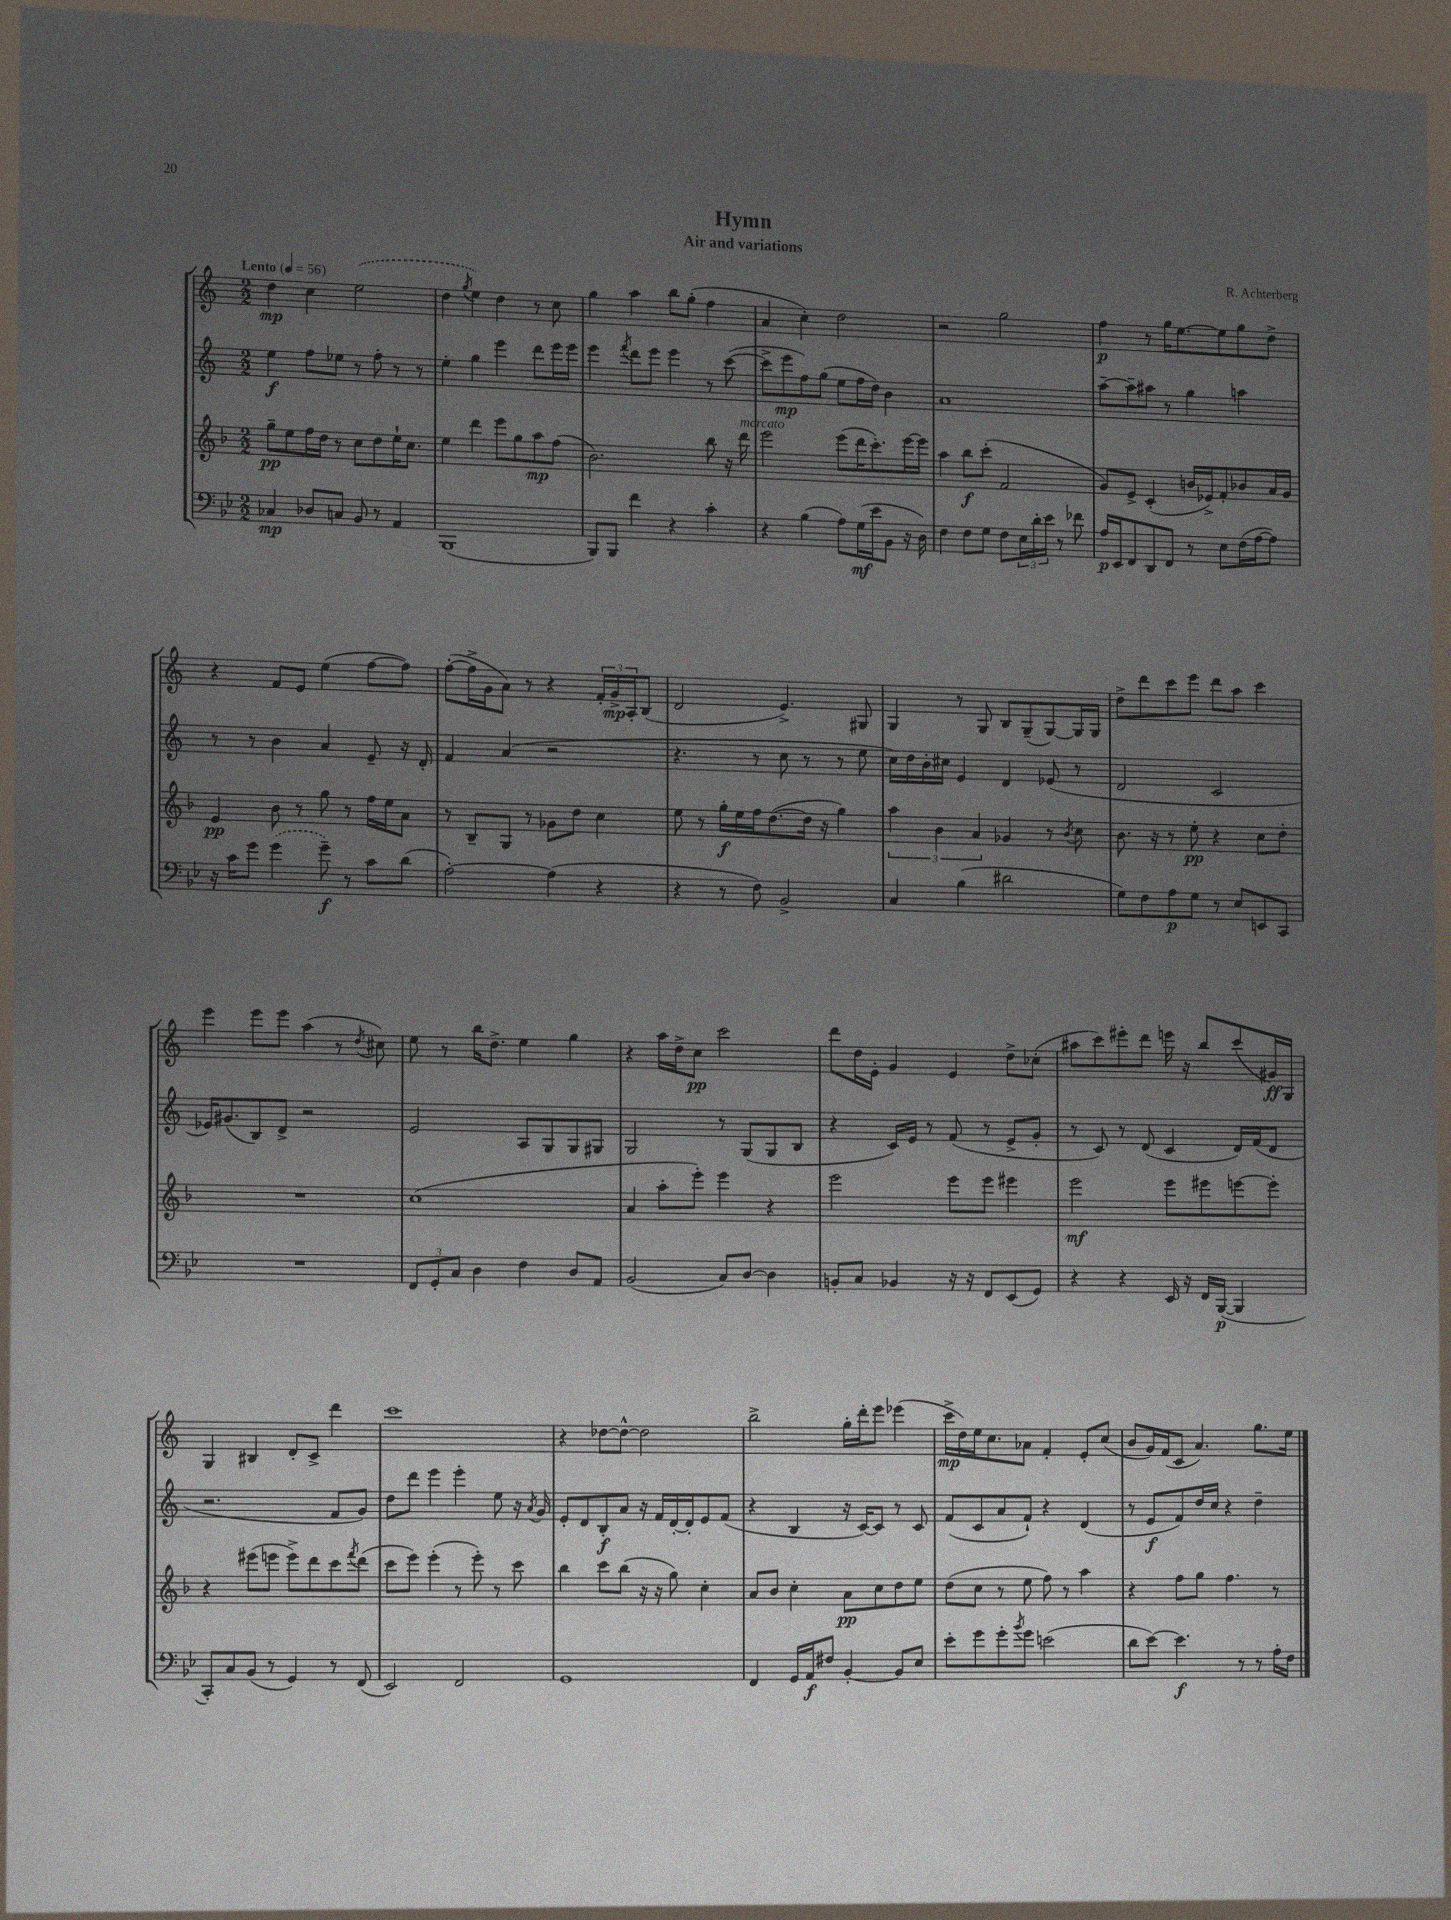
\header { title = "Hymn" composer = "R. Achterberg" subtitle = "Air and variations" }
<<
\new StaffGroup <<
\new Staff = "s0" {
    \clef treble \key c \major \numericTimeSignature \time 2/2 \tempo "Lento" 4 = 56
    d''4\mp c''4 \once \slurDashed e''2( |
    d''4 \acciaccatura { g''8 } e''4) d''4 r8 c''8 |
    g''4 a''4 b''8 g''8-.( f''4 |
    a'4 c''4-.) d''2 |
    r2 g''2 |
    f''4\p r8 g''16 e''8.~ e''8 g''8 d''8-> |
    r4 f'8 e'8 e''4( f''8~ f''8) |
    f''8~-.( f''16-> g'16 a'8) r8 r4 \tuplet 3/2 { f'16-. g'16->\mp a16-. } b8( |
    d'2 e'4.->) gis8 |
    g4 r8 g8 b8 g8--( g8~) g16 g16 |
    d''8-> d'''8 c'''8 e'''8 d'''8 a''8 c'''4 |
    e'''4 e'''8 e'''8 a''4( r8 \acciaccatura { d''8 } cis''8) |
    e''8 r8 b''16 d''8.-> e''4 g''4 |
    r4 a''16 d''16-> c''8\pp c'''2 |
    d'''8 d''16 e'16-. g'4 e'4 d''8-> ces''8-.( |
    ais''8 c'''8) eis'''8-. d'''8 e'''16 r16 b''8 c'''8( gis'16\ff) g16 |
    g4 bis4 d'8-. c'8-> d'''4 |
    c'''1 |
    r4 des''8~ des''8~-^ des''2 |
    b''2-> g''16-. d'''16-. e'''8 ees'''4( |
    c'''16->\mp d''16) e''16 c''8. aes'8 f'4-. e'8-. c''8( |
    b'8 g'16) f'16( c'8 a'4.) g''8. e''16 \bar "|." |
}
\new Staff = "s1" {
    \clef treble \key c \major \numericTimeSignature \time 2/2
    e''4\f f''8 ees''8 r8 f''8-. r8 r8 |
    e''4-. g''4 e'''4 d'''8 e'''16 e'''16 |
    e'''4 \acciaccatura { f'''8 } d'''8 e'''8 e'''4 r8 c'''8~( |
    c'''8-> e'''8\mp f''8) g''8( e''8 f''16 d''16) b'4 |
    a'1 |
    a''8~-- a''8-- ais''8 r8 g''4 a''4 |
    r8 r8 b'4 a'4 e'8-- r16 d'16-. |
    f'4 a'4( r2 |
    r4. r8 c''8 r8 r8 e''8 |
    c''16) d''16 b'16-. cis''16 e'4 d'4 ees'8( r8 |
    d'2 c'2 |
    ees'16) gis'8.( b8) d'8-> r2 |
    e'2 a8 g8 g8 gis8 |
    g2 r8 g8( g8 b8 |
    r4 c'16) e'16 r8 f'8( r8 e'8-> g'8-. |
    r8 c'8) r8 d'8( c'4 d'16) f'16( d'8 |
    r2. f'8 g'8) |
    d''8 d'''8 e'''4 e'''4-. e''8 r16 \acciaccatura { a'8 } g'16 |
    e'8-. d'8 b8-.\f a'8 r16 f'16 d'16~-. d'16-. e'8 f'8( |
    r4 b4 r16 c'16~) c'8 r8 c'8 |
    f'8( c'8 a'8 f'8-!) r4 d'4( |
    r8 e'8\f f'8) d''16 c''16 r4 d''4-- \bar "|." |
}
\new Staff = "s2" {
    \clef treble \key f \major \numericTimeSignature \time 2/2
    g''8--\pp e''8 f''16 d''16 r8 c''8 d''8 e''16-! c''8. |
    e''4 d'''4 e'''8 g''8 a''8\mp f''8( |
    bes'2.) bes''8 r16 d'''16^\markup { \italic "marcato" } |
    e'''2 e'''8( d'''16 c'''8.-.) e'''16~ e'''16 |
    a''4 bes''8\f c'''8-.( f'2 |
    g'8) e'8-> c'4-.( b'16 ees'16->) f'8-. bes'8 a'16 g'16 |
    e'4\pp bes'8 r8 g''8 r8 f''16 e''16 a'8 |
    r8 bes8-- g8 r8 ges'8 d''8 c''4 |
    e''8 r8 g''16-.\f e''16 f''16 d''8.~( d''16 r16 g''4) |
    \tuplet 3/2 { a''4 bes'4 a'4 } ges'4 r8 \acciaccatura { bes'8 } c''8 |
    bes'8. r16 r8 e''8-.\pp r4 c''8 d''8-. |
    R1 |
    c''1( |
    a'4 a''8-. e'''8-.) e'''4 r4 |
    e'''2 e'''8 e'''8 eis'''4 |
    e'''2\mf e'''8 eis'''8 e'''8~ e'''8-. |
    r4 eis'''8( e'''8 e'''8->) d'''8 c'''8 \acciaccatura { f'''8 } d'''8( |
    c'''8 e'''8) e'''4-.( r8 e'''8-.) r8 c'''8 |
    bes''4 c'''8 bes''8( r16 r16 g''8) c''4-. |
    a'8 bes'8 c''4-. a'8\pp c''8 d''8 e''8 |
    d''8( c''8 r8 e''8 f''8) r8 a''4 |
    r4 f''8 g''8 f''4. r8 \bar "|." |
}
\new Staff = "s3" {
    \clef bass \key bes \major \numericTimeSignature \time 2/2
    ces4\mp des8 c8 bes,8 r8 a,4 |
    bes,,1( |
    bes,,8) bes,,8 f'4 r4 c'4-. |
    r4 bes4( a8) g16\mf( ees'16 bes,8 r16 d16) |
    f4 f8 g8 f8 \tuplet 3/2 { ees16 d'16-. ees'16 } r8 fes'8 |
    a16\p ees,16 f,8 d,8 f,8 r8 ees8 f16( a16~ a8) |
    r16 c'16 g'8 \once \slurDashed g'4( g'8--\f) r8 c'8 d'8( |
    a2~-.) a4( r4 |
    r4 r8 f8) bes,2-> |
    c4 bes4( dis'2 |
    g8) f8 a8\p g8 r8 ees8 e,8 c,8 |
    R1 |
    \tuplet 3/2 { f,8 g,8-. c8 } d4 f4 d8 a,8 |
    bes,2( c8) d8~ d4 |
    b,8-. c8 bes,4 r16 r16 f,8 ees,8( g,8) |
    r4 r4 ees,16 r16 f,16 bes,,16~\p( bes,,4 |
    c,8-.) c8 bes,8( r8 g,4) r8 f,8( |
    ees,2) f,2 |
    g,1 |
    f,4 g,16 a,16\f fis8 bes,4~-. bes,8 ees8 |
    ees'8-. g'8 g'8-. \acciaccatura { bes'8 } g'8 e'2( |
    d'8 ees'8~) ees'4.\f r8 r8 a16-. f16 \bar "|." |
}
>>
>>
\layout { \context { \Score \remove "Bar_number_engraver" } }
